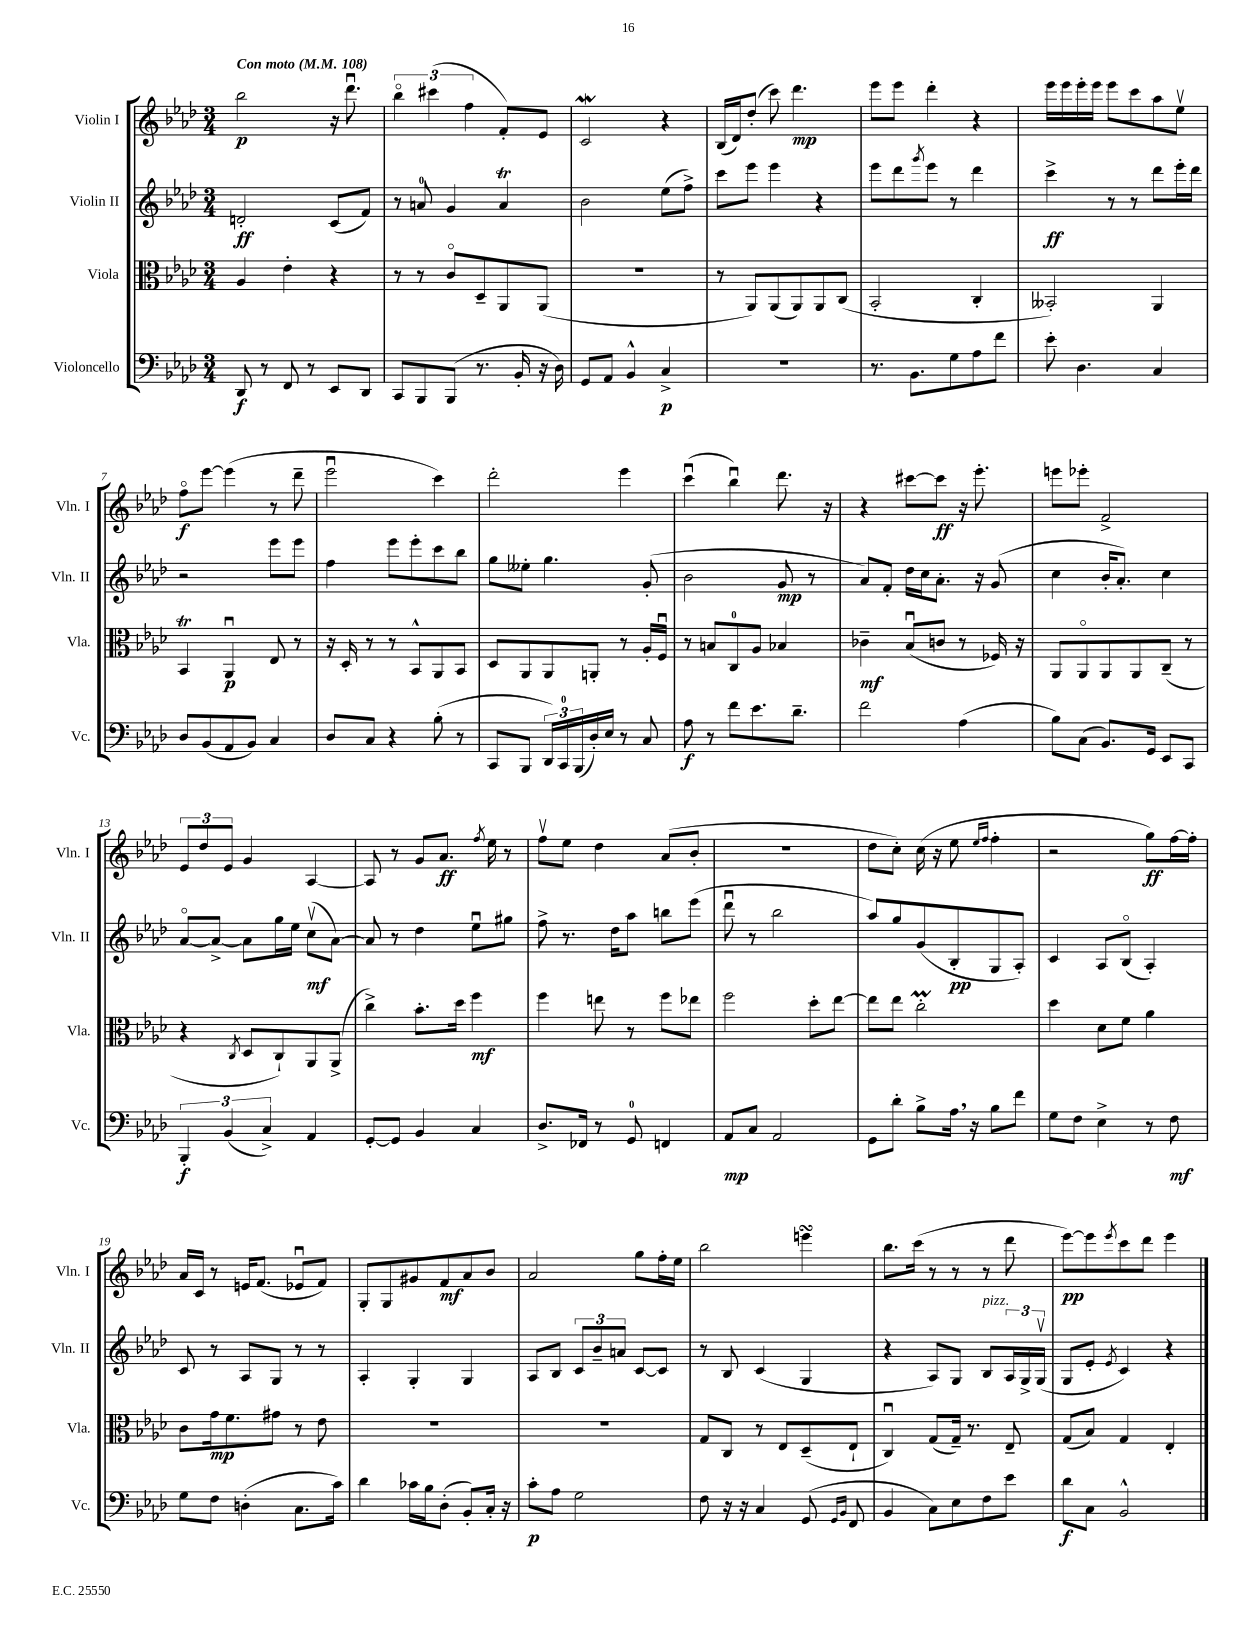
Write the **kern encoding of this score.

**kern	**kern	**kern	**kern
*staff4	*staff3	*staff2	*staff1
*clefF4	*clefC3	*clefG2	*clefG2
*k[b-e-a-d-]	*k[b-e-a-d-]	*k[b-e-a-d-]	*k[b-e-a-d-]
*M3/4	*M3/4	*M3/4	*M3/4
*MM108	*MM108	*MM108	*MM108
8DD-	4A-	2d'	2bb-
8r	.	.	.
8FF	4e-'	.	.
8r	.	.	.
8EE-	4r	(8c	16r
.	.	.	8.ddd-u
8DD-	.	8f)	.
=	=	=	=
8CC	8r	8r	6bb-o
8BBB-	8r	8a	.
.	.	.	(6ccc#
(8BBB-	8co	4g	.
.	.	.	6ff
8.r	8D-~	.	.
.	8AA-	4a	8f')
16BB-'	.	.	.
16r	(8AA-	.	8e-
16D-)	.	.	.
=	=	=	=
8GG	2.r	2b-	2c
8AA-	.	.	.
4BB-^^	.	.	.
4C^	.	(8ee-	4r
.	.	8ff^)	.
=	=	=	=
2.r	8r	8ccc	(16B-
.	.	.	16d-)
.	8AA-)	8eee-	(8dd-'
.	(8AA-	4eee-	8ccc)
.	8AA-)	.	4.ddd-
.	8AA-	4r	.
.	(8C	.	.
=	=	=	=
8.r	2BB-'	8eee-	8eee-
.	.	8ddd-	8eee-
8.BB-	.	.	.
.	.	8qggg	.
.	.	8eee-	4ddd-'
8G	.	8r	.
8A-	4C'	4ddd-	4r
8f	.	.	.
=	=	=	=
8e-'	2BB--')	4ccc^	16eee-
.	.	.	16eee-
4.D-	.	.	16eee-'
.	.	.	16eee-
.	.	8r	8eee-
.	.	8r	8ccc
4C	4AA-	8ddd-	8aa-
.	.	16eee-'	8ee-v
.	.	16ddd-	.
=	=	=	=
8D-	4BB-	2r	8ffo
(8BB-	.	.	[8eee-
8AA-	4AA-u	.	(4eee-]
8BB-)	.	.	.
4C	8E-	8eee-	8r
.	8r	8eee-	8ddd-~
=	=	=	=
8D-	16r	4ff	2eee-u
.	16D-'	.	.
8C	8r	.	.
4r	8r	8eee-	.
.	8BB-^^	8eee-'	.
(8B-'	8AA-	8ccc	4ccc)
8r	8BB-	8bb-	.
=	=	=	=
8CC	8D-	8gg	2ddd-'
8BBB-	8AA-	8ee--'	.
24DD-)	8AA-	4.gg	.
24CC	.	.	.
(24BBB-	.	.	.
16D-')	8AA'	.	.
16E-	.	.	.
8r	8r	.	4eee-
8C	16A-'	(8g'	.
.	16Fu	.	.
=	=	=	=
8A-	8r	2b-	(4cccu
8r	8B	.	.
8f	8C	.	4bb-u)
8.e-	8A-	.	.
.	4B-	8g	8.ddd-
8.d-~	.	.	.
.	.	8r	.
.	.	.	16r
=	=	=	=
2f	4c-~	8a-)	4r
.	.	8f'	.
.	(8B-u	16dd-	[8ccc#
.	.	16cc	.
.	8c	8.a-'	8ccc#]
(4A-	8r	.	16r
.	.	16r	8.eee-'
.	16F-)	(8g	.
.	16r	.	.
=	=	=	=
8B-)	8AA-	4cc	8eee
(8C	8AA-o	.	8eee-'
8.BB-)	8AA-	16b-'	2f^
.	.	8.a-')	.
.	8AA-	.	.
16GG	.	.	.
8EE-	(8C~	4cc	.
8CC	8r	.	.
=	=	=	=
6BBB-'	4r	[8a-o	12e-
.	.	.	12dd-
.	.	8a-^_	.
(6BB-	.	.	12e-
.	8qC	.	.
.	8D-	8a-]	4g
6C^)	.	.	.
.	8C`)	16gg	.
.	.	16ee-	.
4AA-	8AA-	(8ccv	[4A-
.	(8AA-^	[8a-)	.
=	=	=	=
[8GG'	4cc^)	8a-]	8A-]
8GG]	.	8r	8r
4BB-	8.b-'	4dd-	8g
.	.	.	8.a-
.	16dd-	.	.
4C	4ff	8ee-u	.
.	.	.	8qff
.	.	.	16ee-
.	.	8gg#	8r
=	=	=	=
8.D-^	4ff	8ff^	8ffv
.	.	8.r	8ee-
16FF-	.	.	.
8r	8ee	.	4dd-
.	.	16dd-	.
8GG	8r	8aa-	.
4FF	8ff	8bb	(8a-
.	8ee-	(8eee-	8b-'
=	=	=	=
8AA-	2ff	8ddd-u	2.r
8C	.	8r	.
2AA-	.	2bb-	.
.	8dd-'	.	.
.	[8ee-	.	.
=	=	=	=
8GG	8ee-]	8aa-)	8dd-
8d-'	8ee-	8gg	8cc')
8B-^	2cc'	(8g	(16cc
.	.	.	16r
16A-	.	8B-'	8ee-
16r	.	.	.
.	.	.	16qqee-
.	.	.	16qqff
8B-	.	8G	4ff'
8f	.	8A-')	.
=	=	=	=
8G	4dd-	4c	2r
8F	.	.	.
4E-^	8d-	8A-	.
.	8f	(8B-o	.
8r	4a-	4A-')	8gg)
8F	.	.	[16ff
.	.	.	16ff']
=	=	=	=
8G	8c	8c	16a-
.	.	.	16c
8F	16g	8r	8r
.	8.f	.	.
(4D'	.	8A-	16e
.	.	.	(8.f
.	8g#	8G	.
8.C	8r	8r	8e-u
.	8e-	8r	8f)
16c)	.	.	.
=	=	=	=
4d-	2.r	4A-'	8G'
.	.	.	8G
16c-	.	4G'	8g#
16B-	.	.	.
(8D-'	.	.	8f
8BB-')	.	4G	8a-
16C'	.	.	8b-
16r	.	.	.
=	=	=	=
8c'	2.r	8A-	2a-
8A-	.	8B-	.
2G	.	12c	.
.	.	12b-~	.
.	.	12a	.
.	.	[8c	8gg
.	.	8c]	16ff'
.	.	.	16ee-
=	=	=	=
8F	8G	8r	2bb-
16r	8C	8B-	.
16r	.	.	.
4C	8r	(4c	.
.	8E-	.	.
(8GG	(8D-~	4G	4eee
16qqGG	.	.	.
16qqBB-	.	.	.
8FF	8E-`	.	.
=	=	=	=
4BB-	4Cu)	4r	8.bb-
.	.	.	(16ccc
8C)	(8G	8A-)	8r
8E-	16G~)	8G	8r
.	8.r	.	.
8F	.	8B-	8r
8e-	8E-~	24A-	8ddd-
.	.	24G^	.
.	.	(24Gv	.
=	=	=	=
8d-	(8G	8G	[8eee-)
8C	8B-)	8e-'	8eee-]
.	.	8qe-	8qeee-
2BB-^^	4G	4c)	8ccc
.	.	.	8ddd-
.	4E-'	4r	4eee-
==	==	==	==
*-	*-	*-	*-
